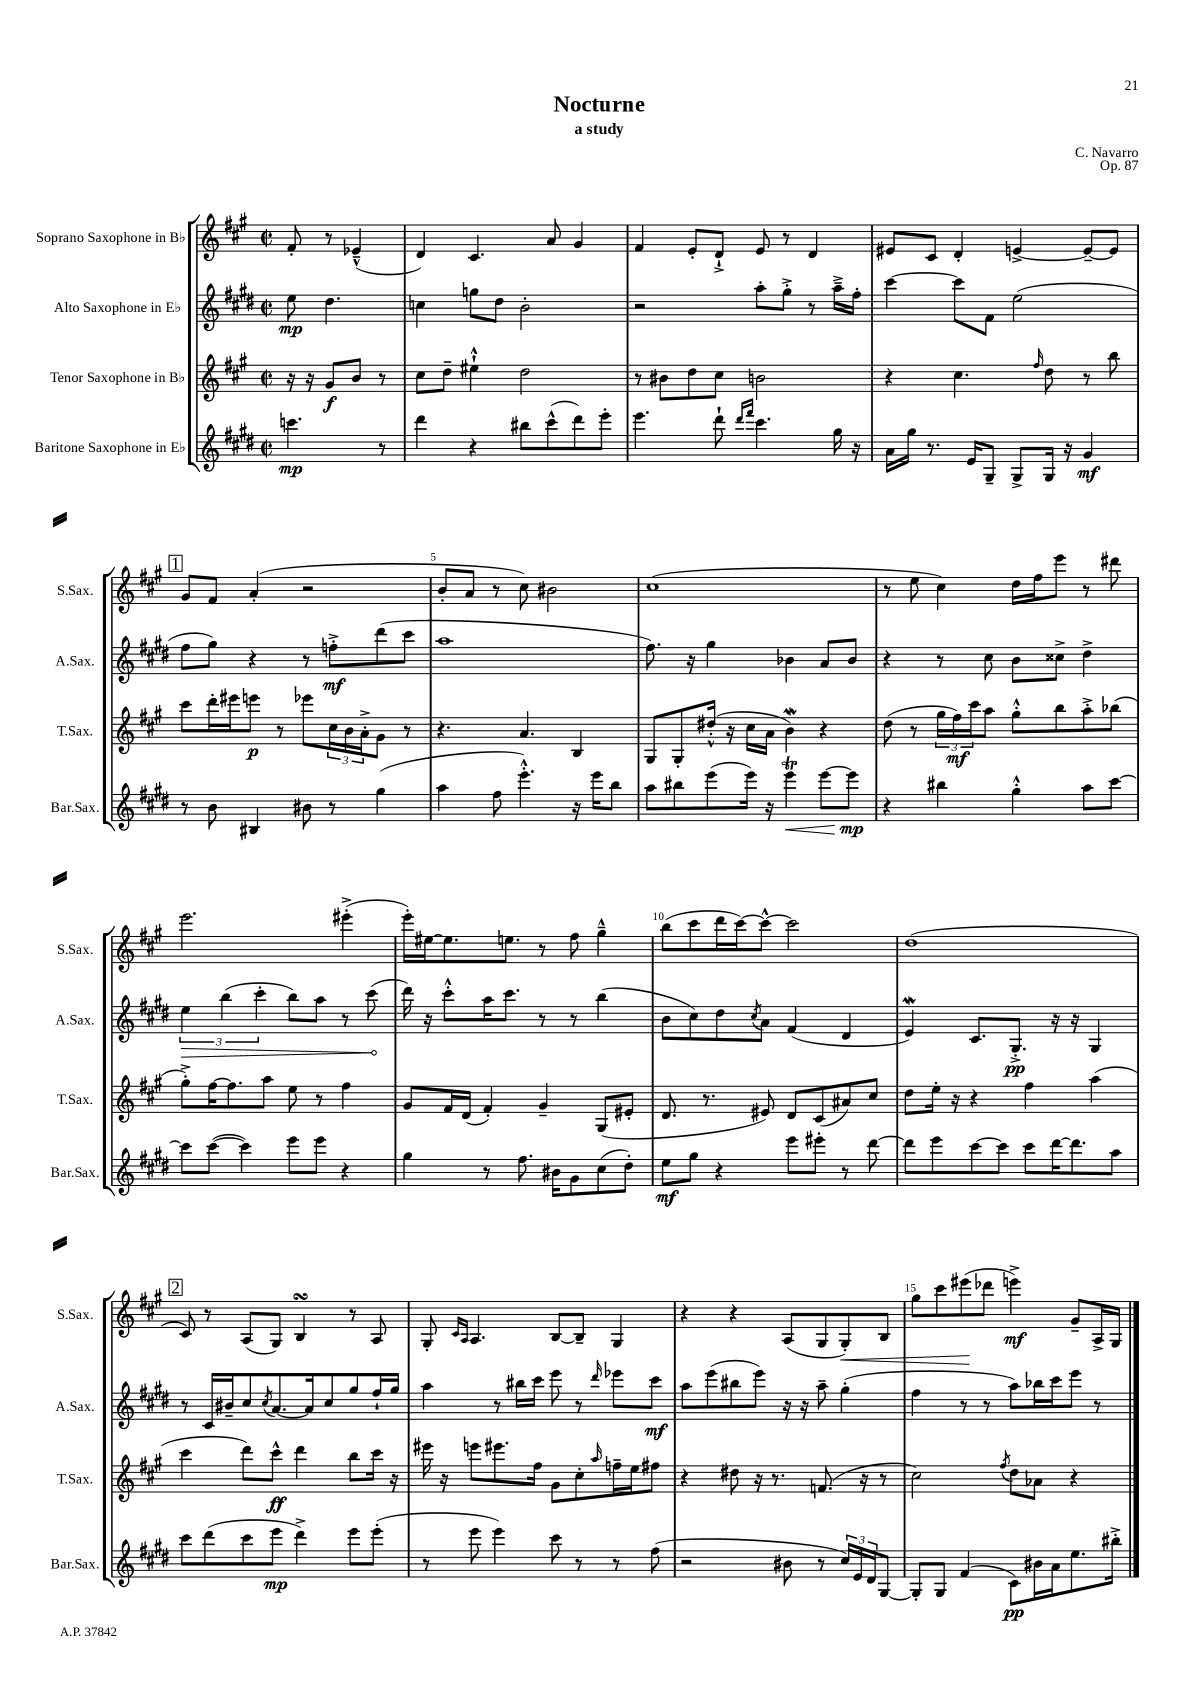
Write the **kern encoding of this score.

**kern	**kern	**kern	**kern
*staff4	*staff3	*staff2	*staff1
*clefG2	*clefG2	*clefG2	*clefG2
*k[f#c#g#d#]	*k[f#c#g#]	*k[f#c#g#d#]	*k[f#c#g#]
*M2/2	*M2/2	*M2/2	*M2/2
*met(c|)	*met(c|)	*met(c|)	*met(c|)
4.ccc	16r	8ee	8f#'
.	16r	.	.
.	8g#	4.dd#	8r
.	8b	.	(4e-~^^
8r	8r	.	.
=	=	=	=
4ddd#	8cc#	4cc	4d)
.	8dd~	.	.
4r	4ee#`^^	8gg	4.c#
.	.	8dd#	.
8bb#	2dd	2b'	.
(8ccc#^^	.	.	8a
8ddd#)	.	.	4g#
8eee'	.	.	.
=	=	=	=
4.eee	8r	2r	4f#
.	8b#	.	.
.	8dd	.	8e'
8ddd#`	8cc#	.	8d`^
16qqddd#	.	.	.
16qqfff#	.	.	.
4.ccc#	2b	8aa'	8e
.	.	8gg#'^	8r
.	.	8r	4d
16gg#	.	16aa~^	.
16r	.	16ff#'	.
=	=	=	=
16a	4r	[4ccc#	8e#
16gg#	.	.	.
8.r	.	.	8c#
.	4.cc#	8ccc#]	4d'
16e	.	.	.
8G#~	.	8f#	.
8G#^	.	(2ee	[4e^
.	16qqff#	.	.
16G#	8dd	.	.
16r	.	.	.
4g#	8r	.	8e~_
.	8bb	.	8e]
=	=	=	=
8r	8ccc#	8ff#	8g#
8b	16ddd'	8gg#)	8f#
.	16eee#	.	.
4B#	8eee	4r	(4a'
.	8r	.	.
8b#	8eee-	8r	2r
8r	24cc#	8ff'^	.
.	24b	.	.
.	24a'^	.	.
(4gg#	8g#	(8ddd#	.
.	8r	8ccc#	.
=	=	=	=
4aa	4.r	1aa	8b'
.	.	.	8a
8ff#	.	.	8r
4.eee'^^)	4.a	.	8cc#)
.	.	.	2b#
16r	4B	.	.
16eee	.	.	.
8bb	.	.	.
=	=	=	=
8aa	8G#	8.ff#)	(1cc#
8bb#	8G#'	.	.
.	.	16r	.
(8eee	(16dd#'^^	4gg#	.
.	16r	.	.
16eee)	16cc#	.	.
16r	16a	.	.
4eee	4b)	4b-	.
[8eee	4r	8a	.
8eee]	.	8b-	.
=	=	=	=
4r	(8dd	4r	8r
.	8r	.	8ee
4bb#	24gg#	8r	4cc#)
.	24ff#)	.	.
.	24ccc#	.	.
.	8aa	8cc#	.
4gg#'^^	8gg#'^^	8b	16dd
.	.	.	16ff#
.	8bb	8cc##^	8eee
8aa	8aa'^	4dd#^	8r
[8ccc#	(8bb-	.	8ddd#
=	=	=	=
8ccc#]	8gg#'^)	6ee	2.eee
([8ccc#	[16ff#	.	.
.	.	(6bb	.
.	8.ff#]	.	.
4ccc#])	.	.	.
.	.	6ccc#'	.
.	8aa	.	.
8eee	8ee	8bb)	.
8eee	8r	8aa	.
4r	4ff#	8r	(4eee#'^
.	.	(8ccc#	.
=	=	=	=
4gg#	8g#	16ddd#)	16eee')
.	.	16r	[16ee#
.	16f#	8ccc#'^^	8.ee#]
.	(16d	.	.
8r	4f#')	16aa	.
.	.	8.ccc#	8.ee
8.ff#	.	.	.
.	4g#~	8r	8r
16b#	.	.	.
8g#	.	8r	8ff#
(8cc#	(8G#	(4bb	4gg#~^^
8dd#')	8e#'	.	.
=	=	=	=
8ee	8.d	8b	(8bb
8gg#	.	8cc#)	8ccc#
.	8.r	.	.
4r	.	8dd#	16ddd
.	.	.	[16ccc#)
.	.	8qcc#	.
.	8e#)	8a	8ccc#^^_
8eee	8d	(4f#	2ccc#]
8eee#'	(8c#	.	.
8r	8a#)	4d#	.
[8ddd#	8cc#	.	.
=	=	=	=
8ddd#]	8dd	4e)	(1dd
8eee	16ee'	.	.
.	16r	.	.
[8ccc#	4r	8.c#	.
8ccc#]	.	.	.
.	.	8.G#'^	.
8ccc#	4ff#	.	.
[16ddd#	.	16r	.
8.ddd#]	.	16r	.
.	(4aa	4G#	.
8aa	.	.	.
=	=	=	=
8ccc#	4ccc#	8r	8c#)
(8ddd#	.	16c#	8r
.	.	16b#~	.
8ccc#	8ddd)	8cc#	(8A
.	.	8qcc#	.
8eee	8ccc#^^	[8.a	8G#)
4ddd#^)	4ddd	.	4B
.	.	16a]	.
.	.	8cc#	.
8eee	8bb	8gg#	8r
(8eee'	16ccc#	16ff#`	8A
.	16r	16gg#	.
=	=	=	=
8r	16eee#	4aa	8G#'
.	16r	.	.
.	.	.	16qqc#
.	.	.	16qqA
8eee	8eee	.	4.A
4eee)	8.eee#	8r	.
.	.	16bb#	.
.	16ff#	16ccc#	.
8ccc#	8g#	8eee	[8B
8r	8cc#'	8r	8B~]
.	16qqaa	16qqddd#	.
8r	16ff~	8eee-	4G#
.	16ee	.	.
(8ff#	8ff#	8ccc#	.
=	=	=	=
2r	4r	8aa	4r
.	.	(8eee	.
.	8dd#	8bb#	4r
.	16r	8eee)	.
.	8.r	.	.
8b#	.	16r	(8A
.	.	16r	.
8r	(8.f	8aa~	8G#
24cc#)	.	(4gg#'	8G#')
24e	.	.	.
.	16r	.	.
24d#	.	.	.
[8G#	8r	.	8B
=	=	=	=
8G#']	2cc#)	4ff#	8gg#
8G#	.	.	8ccc#
(4f#	.	8r	(8eee#
.	.	8r	8ddd-
.	8qff#	.	.
8c#)	8dd	8aa)	4eee^)
16b#	8a-	16bb-	.
16a	.	16ccc#	.
8.ee	4r	8eee	8g#~
.	.	8r	16A^
16bb#'^	.	.	16G#
==	==	==	==
*-	*-	*-	*-
